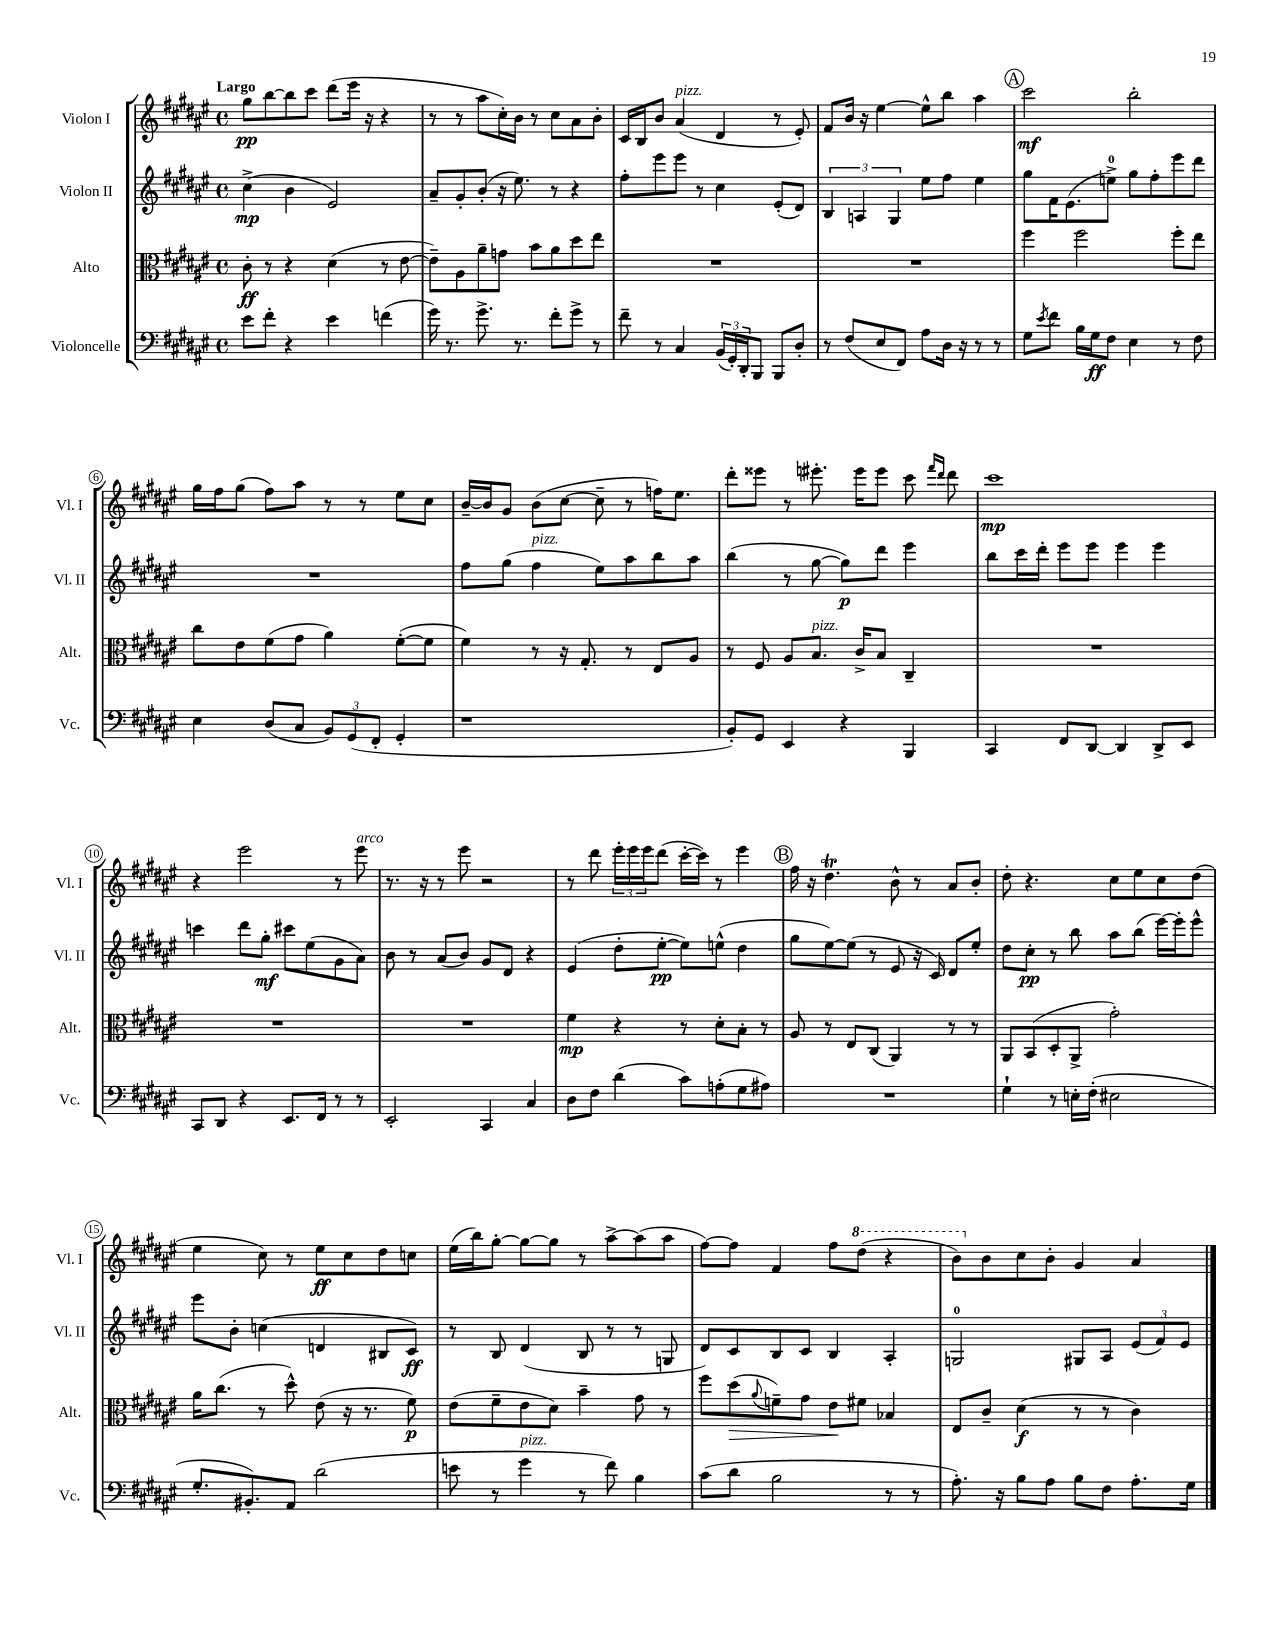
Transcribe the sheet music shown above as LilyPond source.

<<
\new StaffGroup <<
\new Staff = "s0" \with { instrumentName = "Violon I" shortInstrumentName = "Vl. I" } {
    \clef treble \key fis \major \defaultTimeSignature \time 4/4 \tempo "Largo"
    gis''8\pp b''8~ b''8 cis'''8 dis'''8( eis'''16 r16 r4 |
    r8 r8 ais''8 cis''16-.) b'16 r8 cis''8 ais'8 b'8-. |
    cis'16 b16 b'8 ais'4^\markup { \italic "pizz." }( dis'4 r8 eis'8-.) |
    fis'8 b'16 r16 eis''4~ eis''8-^ b''8 ais''4 |
    \mark \markup { \circle "A" } cis'''2\mf b''2-. |
    gis''16 fis''16 gis''8( fis''8) ais''8 r8 r8 eis''8 cis''8 |
    b'16~-- b'16 gis'8 b'8( cis''8~ cis''8-- r8 f''16) eis''8. |
    dis'''8-. eisis'''8 r8 eis'''8.-. eis'''16 eis'''8 cis'''8 \grace { fis'''16 dis'''16 } dis'''8 |
    cis'''1\mp |
    r4 eis'''2 r8 eis'''8^\markup { \italic "arco" } |
    r8. r16 r8 eis'''8 r2 |
    r8 dis'''8 \tuplet 3/2 { eis'''16-. eis'''16 eis'''16 } dis'''8( cis'''16~-. cis'''16) r8 eis'''4 |
    \mark \markup { \circle "B" } fis''16 r16 dis''4.\trill b'8-^ r8 ais'8 b'8-. |
    dis''8-. r4. cis''8 eis''8 cis''8 dis''8( |
    eis''4 cis''8) r8 eis''8\ff cis''8 dis''8 c''8 |
    eis''16( b''16) gis''8~-. gis''8~ gis''8 r8 ais''8~-> ais''8( ais''8 |
    fis''8~) fis''8 fis'4 fis''8 \ottava #1 dis'''8( r4 |
    b''8) \ottava #0 b'8 cis''8 b'8-. gis'4 ais'4 \bar "|." |
}
\new Staff = "s1" \with { instrumentName = "Violon II" shortInstrumentName = "Vl. II" } {
    \clef treble \key fis \major \defaultTimeSignature \time 4/4
    cis''4->\mp( b'4 eis'2) |
    ais'8-- gis'8-. b'8-.( r16 eis''8.) r8 r4 |
    fis''8-. eis'''8 eis'''8 r8 cis''4 eis'8-.( dis'8) |
    \tuplet 3/2 { b4 a4 gis4 } eis''8 fis''8 eis''4 |
    \mark \markup { \circle "A" } gis''8 fis'16 eis'8.( e''8-0->) gis''8 fis''8-. eis'''8 dis'''8 |
    R1 |
    fis''8 gis''8( fis''4^\markup { \italic "pizz." } eis''8) ais''8 b''8 ais''8 |
    b''4( r8 gis''8~ gis''8\p) dis'''8 eis'''4 |
    b''8 cis'''16 dis'''16-. eis'''8 eis'''8 eis'''4 eis'''4 |
    c'''4 dis'''8 gis''8-.\mf cis'''8 eis''8( gis'8 ais'8) |
    b'8 r8 ais'8( b'8) gis'8 dis'8 r4 |
    eis'4( dis''8-. eis''8~-.\pp eis''8) e''8-^( dis''4 |
    \mark \markup { \circle "B" } gis''8 eis''8~) eis''8( r8 eis'8 r16 cis'16) dis'8 eis''8-. |
    dis''8 cis''8-.\pp r8 b''8 ais''8 b''8( eis'''16~) eis'''16-. eis'''8-^ |
    eis'''8 b'8-. c''4( d'4 bis8 cis'8\ff) |
    r8 b8 dis'4( b8 r8 r8 g8 |
    dis'8) cis'8 b8 cis'8 b4 ais4-. |
    g2-0 gis8 ais8 \tuplet 3/2 { eis'8( fis'8) eis'8 } \bar "|." |
}
\new Staff = "s2" \with { instrumentName = "Alto" shortInstrumentName = "Alt." } {
    \clef alto \key fis \major \defaultTimeSignature \time 4/4
    cis'8-.\ff r8 r4 dis'4( r8 eis'8~ |
    eis'8--) ais8 ais'8-- g'8 b'8 ais'8 dis''8 eis''8 |
    R1 |
    R1 |
    \mark \markup { \circle "A" } fis''4 fis''2 fis''8-. eis''8 |
    cis''8 eis'8 fis'8( gis'8 ais'4) fis'8~-.( fis'8 |
    fis'4) r8 r16 gis8.-. r8 eis8 ais8 |
    r8 fis8 ais8 b8.^\markup { \italic "pizz." } cis'16-> b8 cis4-- |
    R1 |
    R1 |
    R1 |
    fis'4\mp r4 r8 dis'8-. b8-. r8 |
    \mark \markup { \circle "B" } ais8 r8 eis8 cis8( ais,4) r8 r8 |
    ais,8 b,8( dis8-. ais,8-> gis'2-.) |
    ais'16 cis''8.( r8 dis''8-^) eis'8( r16 r8. fis'8\p) |
    eis'8( fis'8-- eis'8 dis'8) b'4-- gis'8 r8 |
    fis''8 dis''8\>( \appoggiatura { ais'8 } f'8--) gis'8 eis'8\! fis'8 bes4 |
    eis8 cis'8-- dis'4\f( r8 r8 cis'4) \bar "|." |
}
\new Staff = "s3" \with { instrumentName = "Violoncelle" shortInstrumentName = "Vc." } {
    \clef bass \key fis \major \defaultTimeSignature \time 4/4
    eis'8 fis'8-. r4 eis'4 f'4( |
    gis'16) r8. gis'8.-> r8. fis'8-. gis'8-> r8 |
    fis'8-- r8 cis4 \tuplet 3/2 { b,16( gis,16-.) dis,16-. } b,,8 b,,8 dis8-. |
    r8 fis8( eis8 fis,8) ais8 dis16 r16 r8 r8 |
    \mark \markup { \circle "A" } gis8 \acciaccatura { eis'8 } fis'8 b16 gis16\ff fis8 eis4 r8 fis8 |
    eis4 dis8( cis8 \tuplet 3/2 { b,8) gis,8( fis,8-. } gis,4-. |
    r1 |
    b,8-.) gis,8 eis,4 r4 b,,4 |
    cis,4 fis,8 dis,8~ dis,4 dis,8-> eis,8 |
    cis,8 dis,8 r4 eis,8. fis,16 r8 r8 |
    eis,2-. cis,4 cis4 |
    dis8 fis8 dis'4( cis'8) a8-.( gis8 ais8) |
    \mark \markup { \circle "B" } R1 |
    gis4-! r8 e16-. fis16-.( eis2 |
    gis8.-. bis,8.-.) ais,8 dis'2( |
    e'8 r8 gis'4^\markup { \italic "pizz." } r8 fis'8) b4 |
    cis'8( dis'8 b2 r8 r8 |
    ais8.-.) r16 b8 ais8 b8 fis8 ais8.-. gis16 \bar "|." |
}
>>
>>
\layout { \context { \Score \override BarNumber.stencil = #(make-stencil-circler 0.1 0.3 ly:text-interface::print) } }
